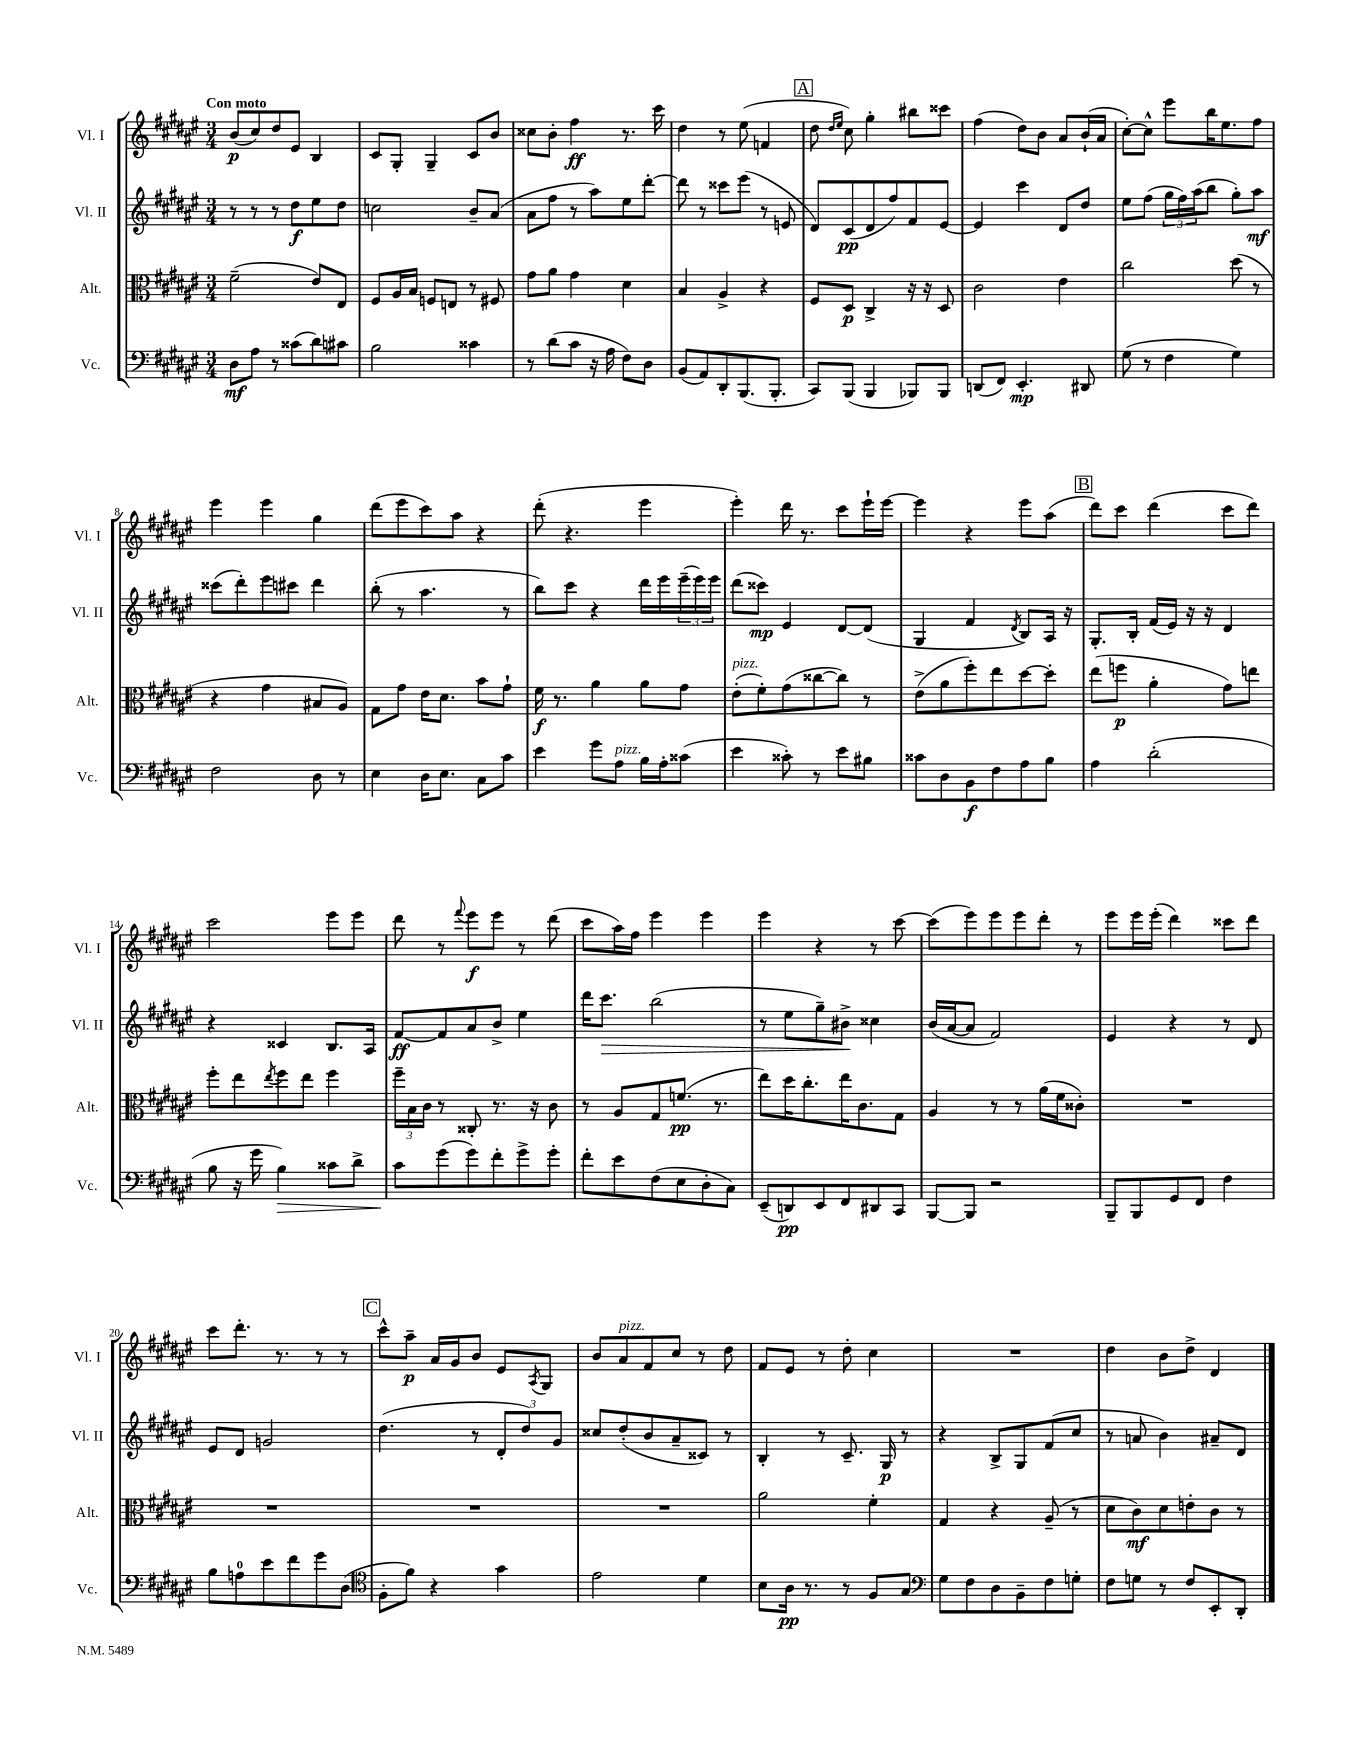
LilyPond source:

<<
\new StaffGroup <<
\new Staff = "s0" \with { instrumentName = "Vl. I" shortInstrumentName = "Vl. I" } {
    \clef treble \key fis \major \numericTimeSignature \time 3/4 \tempo "Con moto"
    b'8\p( cis''8) dis''8 eis'8 b4 |
    cis'8 gis8-. gis4-- cis'8 b'8 |
    cisis''8 b'8-. fis''4\ff r8. cis'''16 |
    dis''4 r8 eis''8( f'4 |
    \mark \markup { \box "A" } dis''8 \grace { dis''16 eis''16 } cis''8) gis''4-. bis''8 cisis'''8 |
    fis''4( dis''8) b'8 ais'8 b'16-!( ais'16 |
    cis''8~-.) cis''8-^ eis'''8 b''16 eis''8. fis''8 |
    eis'''4 eis'''4 gis''4 |
    dis'''8( eis'''8 cis'''8) ais''8 r4 |
    dis'''8-.( r4. eis'''4 |
    eis'''4-.) dis'''16 r8. cis'''8 eis'''16-! eis'''16~ |
    eis'''4 r4 eis'''8 ais''8( |
    \mark \markup { \box "B" } dis'''8) cis'''8 dis'''4( cis'''8 dis'''8) |
    cis'''2 eis'''8 eis'''8 |
    dis'''8 r8 \appoggiatura { fis'''8 } eis'''8\f eis'''8 r8 dis'''8( |
    cis'''8 ais''16) fis''16 eis'''4 eis'''4 |
    eis'''4 r4 r8 cis'''8~ |
    cis'''8( eis'''8) eis'''8 eis'''8 dis'''8-. r8 |
    eis'''8 eis'''16 eis'''16-.( dis'''4) cisis'''8 dis'''8 |
    cis'''8 dis'''8.-. r8. r8 r8 |
    \mark \markup { \box "C" } cis'''8-^ ais''8--\p ais'16 gis'16 b'8 eis'8 \acciaccatura { ais8 } gis8 |
    b'8 ais'8^\markup { \italic "pizz." } fis'8 cis''8 r8 dis''8 |
    fis'8 eis'8 r8 dis''8-. cis''4 |
    R2. |
    dis''4 b'8 dis''8-> dis'4 \bar "|." |
}
\new Staff = "s1" \with { instrumentName = "Vl. II" shortInstrumentName = "Vl. II" } {
    \clef treble \key fis \major \numericTimeSignature \time 3/4
    r8 r8 r8 dis''8\f eis''8 dis''8 |
    c''2 b'8-- ais'8( |
    ais'8 fis''8 r8 ais''8) eis''8 dis'''8~-. |
    dis'''8 r8 cisis'''8 eis'''8( r8 e'8 |
    \mark \markup { \box "A" } dis'8) cis'8\pp( dis'8 fis''8) fis'8 eis'8~ |
    eis'4 cis'''4 dis'8 dis''8 |
    eis''8 fis''8( \tuplet 3/2 { gis''16 fis''16) ais''16( } b''8 gis''8-.) ais''8\mf |
    cisis'''8( dis'''8-.) eis'''8 cis'''8 dis'''4 |
    b''8-.( r8 ais''4. r8 |
    b''8) cis'''8 r4 dis'''16 eis'''16 \tuplet 3/2 { eis'''16--( eis'''16) eis'''16 } |
    dis'''8( cisis'''8\mp) eis'4 dis'8~ dis'8( |
    gis4 fis'4 \acciaccatura { dis'8 } b8) ais16 r16 |
    \mark \markup { \box "B" } gis8.-. b16-. fis'16( eis'16) r16 r16 dis'4 |
    r4 cisis'4 b8. ais16 |
    fis'8~\ff fis'8 ais'8 b'8-> eis''4 |
    dis'''16 cis'''8.\> b''2( |
    r8 eis''8 gis''8--) bis'8->\! cisis''4 |
    b'16( ais'16~ ais'8 fis'2) |
    eis'4 r4 r8 dis'8 |
    eis'8 dis'8 g'2 |
    \mark \markup { \box "C" } dis''4.( r8 \tuplet 3/2 { dis'8-. dis''8) gis'8 } |
    cisis''8 dis''8-.( b'8 ais'8-- cisis'8) r8 |
    b4-. r8 cis'8.-- gis16\p r8 |
    r4 b8-> gis8 fis'8( cis''8 |
    r8 a'8 b'4) ais'8-- dis'8 \bar "|." |
}
\new Staff = "s2" \with { instrumentName = "Alt." shortInstrumentName = "Alt." } {
    \clef alto \key fis \major \numericTimeSignature \time 3/4
    fis'2--( eis'8) eis8 |
    fis8 ais16 b16 f8 e8 r8 fis8 |
    gis'8 ais'8 gis'4 dis'4 |
    b4 ais4-> r4 |
    \mark \markup { \box "A" } fis8 dis8\p cis4-> r16 r16 dis8 |
    cis'2 eis'4 |
    cis''2 dis''8( r8 |
    r4 gis'4 bis8 ais8) |
    gis8 gis'8 eis'16 dis'8. b'8 gis'8-! |
    fis'16\f r8. ais'4 ais'8 gis'8 |
    eis'8-.^\markup { \italic "pizz." }( fis'8-.) gis'8( cisis''8~ cisis''8) r8 |
    eis'8->( ais'8 fis''8-.) eis''8 dis''8~ dis''8-. |
    \mark \markup { \box "B" } eis''8( f''8\p ais'4-. gis'8) e''8 |
    fis''8-. eis''8 \acciaccatura { eis''8 } fis''8 eis''8 fis''4 |
    \tuplet 3/2 { fis''16-- b16 cis'16 } r8 cisis8-. r8. r16 cis'8 |
    r8 ais8 gis8 f'8.\pp( r8. |
    eis''8) dis''16 cis''8.-. eis''16 cis'8. gis8 |
    ais4 r8 r8 ais'16( fis'16 cisis'8-.) |
    R2. |
    R2. |
    \mark \markup { \box "C" } R2. |
    R2. |
    ais'2 fis'4-. |
    gis4 r4 ais8--( r8 |
    dis'8 cis'8\mf) dis'8 e'8-. cis'8 r8 \bar "|." |
}
\new Staff = "s3" \with { instrumentName = "Vc." shortInstrumentName = "Vc." } {
    \clef bass \key fis \major \numericTimeSignature \time 3/4
    dis8\mf ais8 r8 cisis'8( dis'8) cis'8 |
    b2 cisis'4 |
    r8 dis'8( cis'8 r16 ais16 fis8) dis8 |
    b,8( ais,8) dis,8-. b,,8.( b,,8.-. |
    \mark \markup { \box "A" } cis,8) b,,8( b,,4 bes,,8) bes,,8 |
    d,8( fis,8) eis,4.-.\mp dis,8 |
    gis8( r8 fis4 gis4) |
    fis2 dis8 r8 |
    eis4 dis16 eis8. cis8 cis'8 |
    eis'4 gis'8 ais8^\markup { \italic "pizz." } b16 ais16-. cisis'8( |
    eis'4 cisis'8-.) r8 eis'8 bis8 |
    cisis'8 dis8 b,8\f fis8 ais8 b8 |
    \mark \markup { \box "B" } ais4 dis'2-.( |
    b8 r16 gis'16 b4\>) cisis'8 dis'8-> |
    cis'8\! gis'8( gis'8) fis'8-. gis'8-> gis'8-. |
    fis'8-. eis'8 fis8( eis8 dis8-. cis8) |
    eis,8--( d,8\pp) eis,8 fis,8 dis,8 cis,8 |
    b,,8~ b,,8 r2 |
    b,,8-- b,,8 gis,8 fis,8 fis4 |
    b8 a8-0 eis'8 fis'8 gis'8 dis8( |
    \mark \markup { \box "C" } \clef tenor fis8-. fis'8) r4 gis'4 |
    eis'2 dis'4 |
    b8 ais16\pp r8. r8 fis8 gis8 |
    \clef bass gis8 fis8 dis8 b,8-- fis8 g8-. |
    fis8 g8 r8 fis8 eis,8-. dis,8-. \bar "|." |
}
>>
>>
